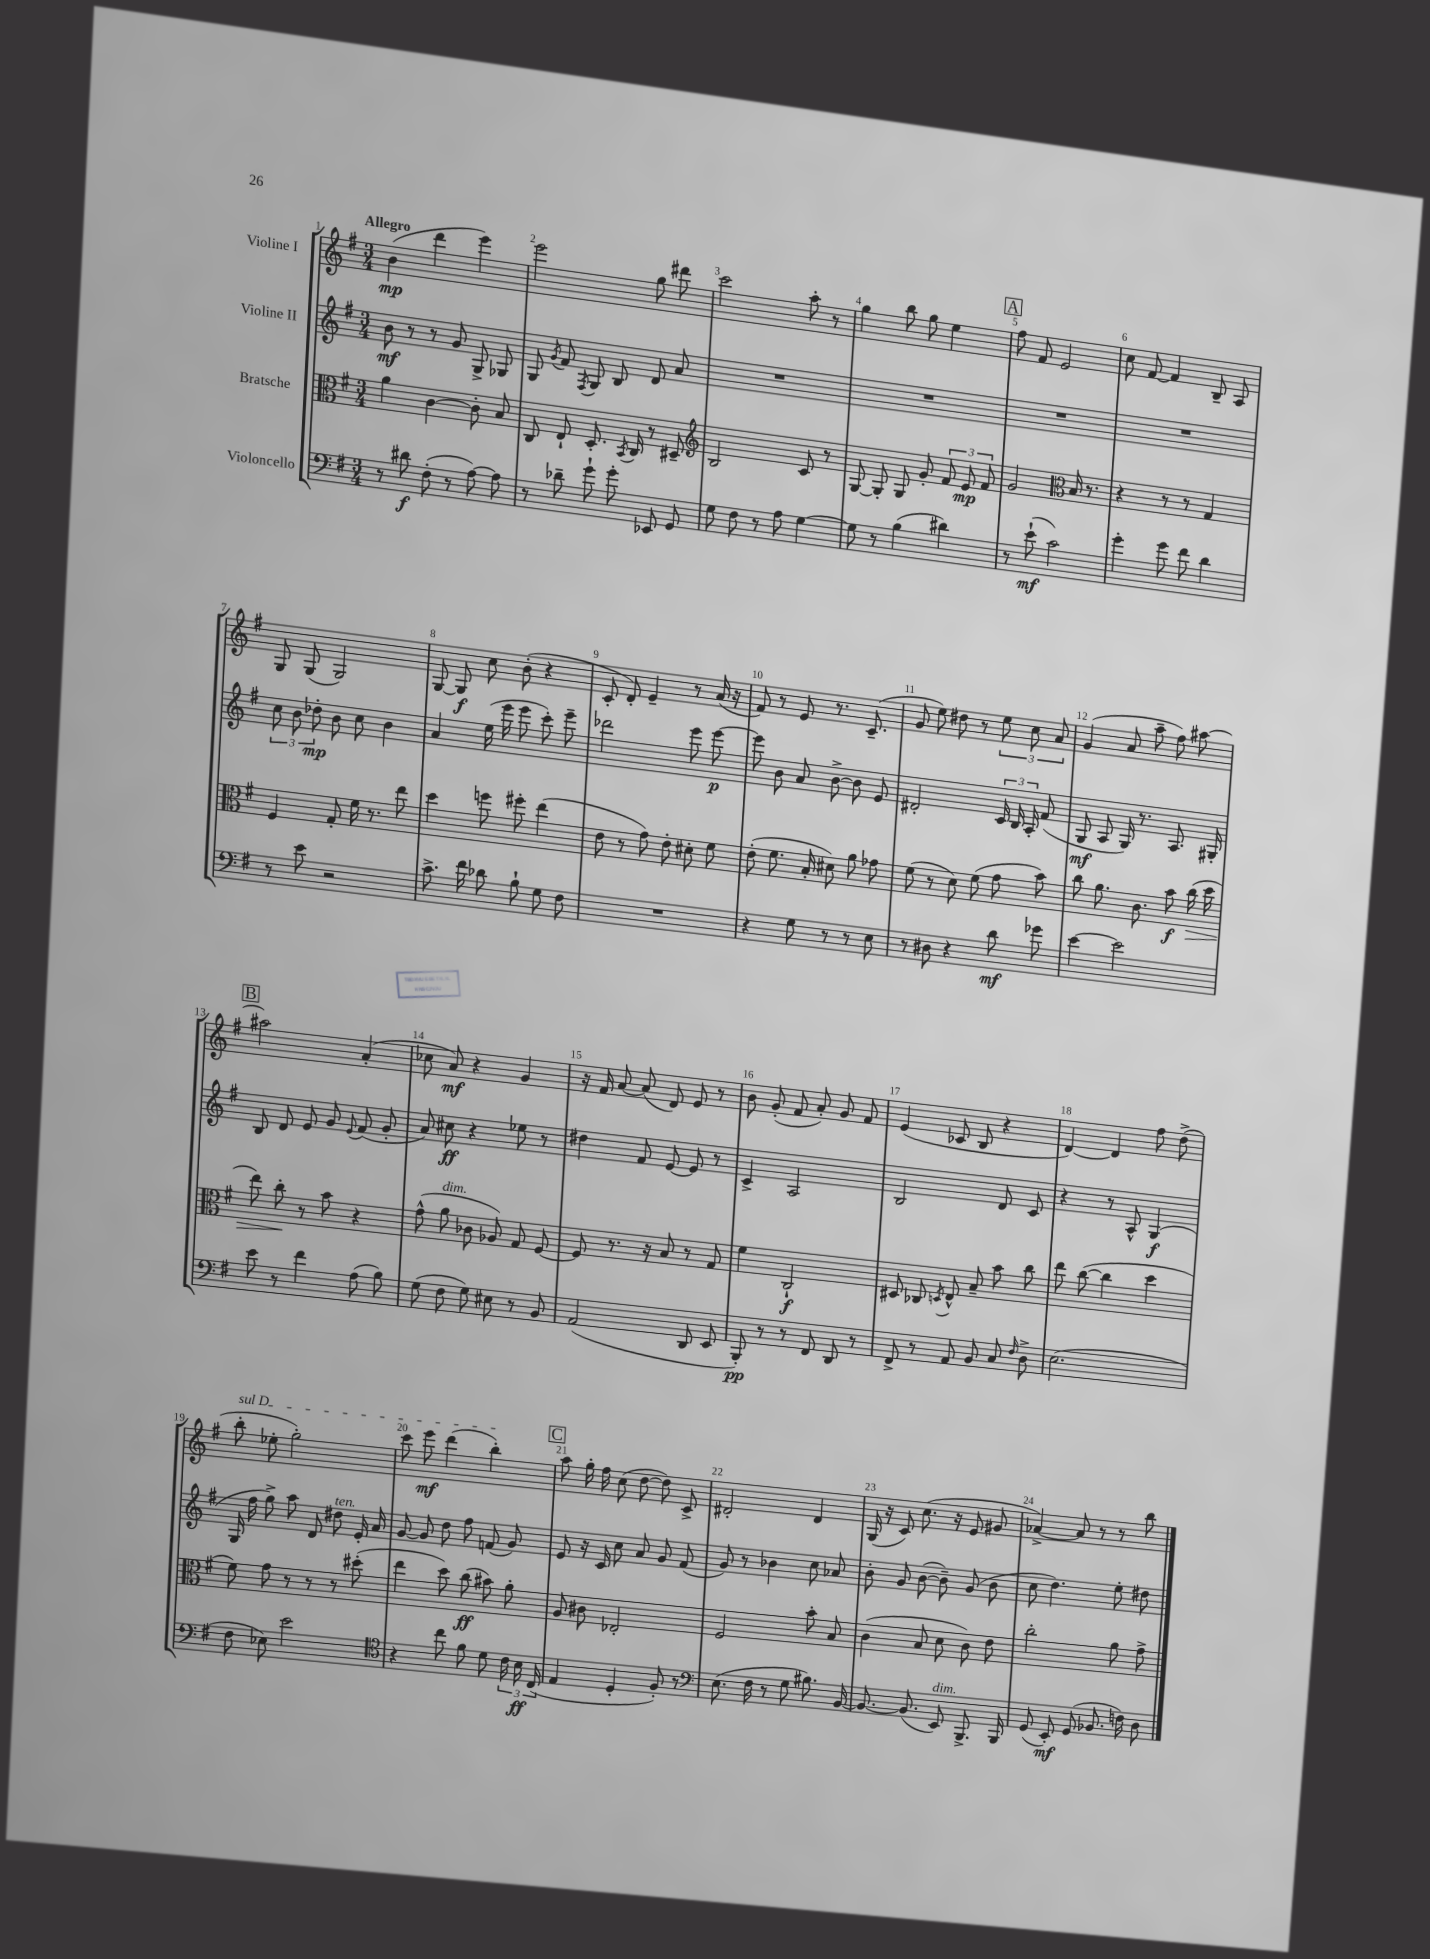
<<
\new StaffGroup <<
\new Staff = "s0" \with { instrumentName = "Violine I" } {
    \clef treble \key g \major \numericTimeSignature \time 3/4 \tempo "Allegro"
    \autoBeamOff b'4\mp( d'''4 e'''4) |
    e'''2 g''8 dis'''8 |
    c'''2 a''8-. r8 |
    g''4 b''8 g''8 e''4 |
    \mark \markup { \box "A" } fis''8 fis'8 e'2 |
    c''8 fis'8~ fis'4 b8-- a8 |
    g8 g8( g2) |
    g8~ g8\f c''8 b'8-.( r4 |
    c'8-. d'8-.) e'4-- r8 a'16( r16 |
    fis'8) r8 e'8 r8. c'8.--( |
    g'8 e''8) dis''8 r8 \tuplet 3/2 { e''8 c''8 a'8 } |
    g'4( a'8 a''8-- fis''8) ais''8~ |
    \mark \markup { \box "B" } ais''2 a'4-.( |
    ces''8 a'8\mf) r4 g'4 |
    r16 fis'16 a'8~ a'8( d'8) e'8 r8 |
    b'8 g'8-.( fis'8 a'8-.) g'8 fis'8 |
    e'4( ces'8 b8 r4 |
    d'4~) d'4 fis''8 d''8->( |
    \once \override TextSpanner.bound-details.left.text = \markup { \italic "sul D" } b''8-.\startTextSpan ees''8-. g''2-.) |
    c'''8 e'''8\mf d'''4( b''4-.\stopTextSpan) |
    \mark \markup { \box "C" } a''8 g''16-. fis''16 c''8( d''8~ d''8) c'8-> |
    dis'2-. dis'4 |
    g16( r16 c'8) c''8.( r16 e'8 gis'8 |
    aes'4~->) aes'8 r8 r8 b''8 \bar "|." |
}
\new Staff = "s1" \with { instrumentName = "Violine II" } {
    \clef treble \key g \major \numericTimeSignature \time 3/4
    \autoBeamOff b'8\mf r8 r8 g'8 g8-> ges8 |
    g8 \acciaccatura { g'8 } fis'8 \acciaccatura { fis8 } g8 b8 d'8 a'8 |
    R2. |
    R2. |
    \mark \markup { \box "A" } R2. |
    R2. |
    \tuplet 3/2 { c''8 b'8 des''8-.\mp } b'8 c''8 b'4 |
    a'4 e''16( e'''16 e'''8 c'''8-.) e'''8-- |
    des'''2 e'''8 e'''8~\p |
    e'''8 b'8 a'8 b'8~-> b'8 e'8 |
    dis'2-. \tuplet 3/2 { c'16 b16 a16-. } fis'8( |
    g8\mf a8 g16) r8. a8. gis16-. |
    \mark \markup { \box "B" } b8 d'8 e'8 g'8 \appoggiatura { e'8 } fis'8( g'8-. |
    a'8) cis''8\ff r4 ees''8 r8 |
    dis''4 fis'8 e'8~ e'8 r8 |
    c'4-> a2 |
    b2 d'8 c'8 |
    r4 r8 a8-^ g4\f( |
    g16 fis''16 g''8->) a''8 d'8 dis''8^\markup { \italic "ten." } e'16-. a'16 |
    g'8~ g'8 d''8 fis''8 f'8( g'8) |
    \mark \markup { \box "C" } e'8 r16 c'16 c''8 a'8 g'8 fis'8( |
    g'8) r8 bes'4 c''8 aes'8 |
    b'8-. g'8 b'8~( b'8--) g'8( b'8 |
    c''8 d''4.) e''8-. dis''8 \bar "|." |
}
\new Staff = "s2" \with { instrumentName = "Bratsche" } {
    \clef alto \key g \major \numericTimeSignature \time 3/4
    \autoBeamOff a'4 c'4~ c'8-. b8 |
    c8 e8-! d8.-. \acciaccatura { b,8 } c16 r8 dis8-- |
    \clef treble b2 c'8 r8 |
    g8~ g8-. g8 g'8-. \tuplet 3/2 { fis'8 e'8\mp fis'8 } |
    \mark \markup { \box "A" } g'2 \clef alto b16 r8. |
    r4 r8 r8 g4 |
    fis4 g8-. fis'16 r8. e''8 |
    d''4 f''8 fis''8-. e''4( |
    e'8 r8 g'8) e'8-. dis'8-. fis'8 |
    e'8-.( fis'8. b16-. dis'8) a'8 ges'8 |
    fis'8( r8 d'8) fis'8( g'8 b'8) |
    c''8 a'8. c'8. b'8\f c''16\>( d''16 |
    \mark \markup { \box "B" } e''8) c''8-.\! r8 b'8 r4 |
    g'8-^( a'8^\markup { \italic "dim." } ces'8 aes8) g8 fis8~ |
    fis8 r8. r16 b8 r8 g8 |
    fis'4 c2-!\f |
    dis8 ces8 \acciaccatura { d8 } e8-^ b8-- b'8 c''8 |
    e''8 c''8~( c''4 d''4 |
    fis'8) g'8 r8 r8 r8 dis''8-.( |
    e''4 d''8) c''8\ff( bis'8) a'8-. |
    \mark \markup { \box "C" } a8 cis'8 ees2-. |
    fis2 b'8-. b8 |
    c'4( b8 d'8 c'8) e'8 |
    c''2-. a'8 g'8-> \bar "|." |
}
\new Staff = "s3" \with { instrumentName = "Violoncello" } {
    \clef bass \key g \major \numericTimeSignature \time 3/4
    \autoBeamOff r8 dis'8\f fis8-.( r8 a8~) a8 |
    r8 des'8-- g'8-! g'8-. ees,8 g,8 |
    g8 fis8 r8 a8 g4~ |
    g8 r8 b4( dis'4) |
    \mark \markup { \box "A" } r8 e'8-!\mf( c'2) |
    g'4-. g'8 fis'8 d'4 |
    r8 e'8 r2 |
    c'8.-> fis'16 des'8 b8-! g8 fis8 |
    R2. |
    r4 g8 r8 r8 e8 |
    r8 dis8 r4 d'8\mf ges'8 |
    e'4~ e'2 |
    \mark \markup { \box "B" } e'8 r8 fis'4 a8( b8) |
    g8( fis8 g8) eis8 r8 b,8 |
    a,2( d,8 e,8 |
    b,,8-.\pp) r8 r8 fis,8 d,8 r8 |
    fis,8-> r8 a,8 b,8 c8 \grace { fis16 } d8-> |
    e2.( |
    fis8 ees8) e'2 |
    \clef tenor r4 c''8 fis'8 d'8 \tuplet 3/2 { c'16 b16\ff c16( } |
    \mark \markup { \box "C" } e4 d4-. fis8-.) r8 |
    \clef bass e8.( fis16 r8 g8 bis8.) b,16~ |
    b,8.~ b,8.( e,8^\markup { \italic "dim." }) b,,8.-> b,,16 |
    g,8( e,8-.\mf) g,8( bes,8. f16) d8 \bar "|." |
}
>>
>>
\layout { \context { \Score \override BarNumber.break-visibility = ##(#f #t #t) barNumberVisibility = #all-bar-numbers-visible } }
